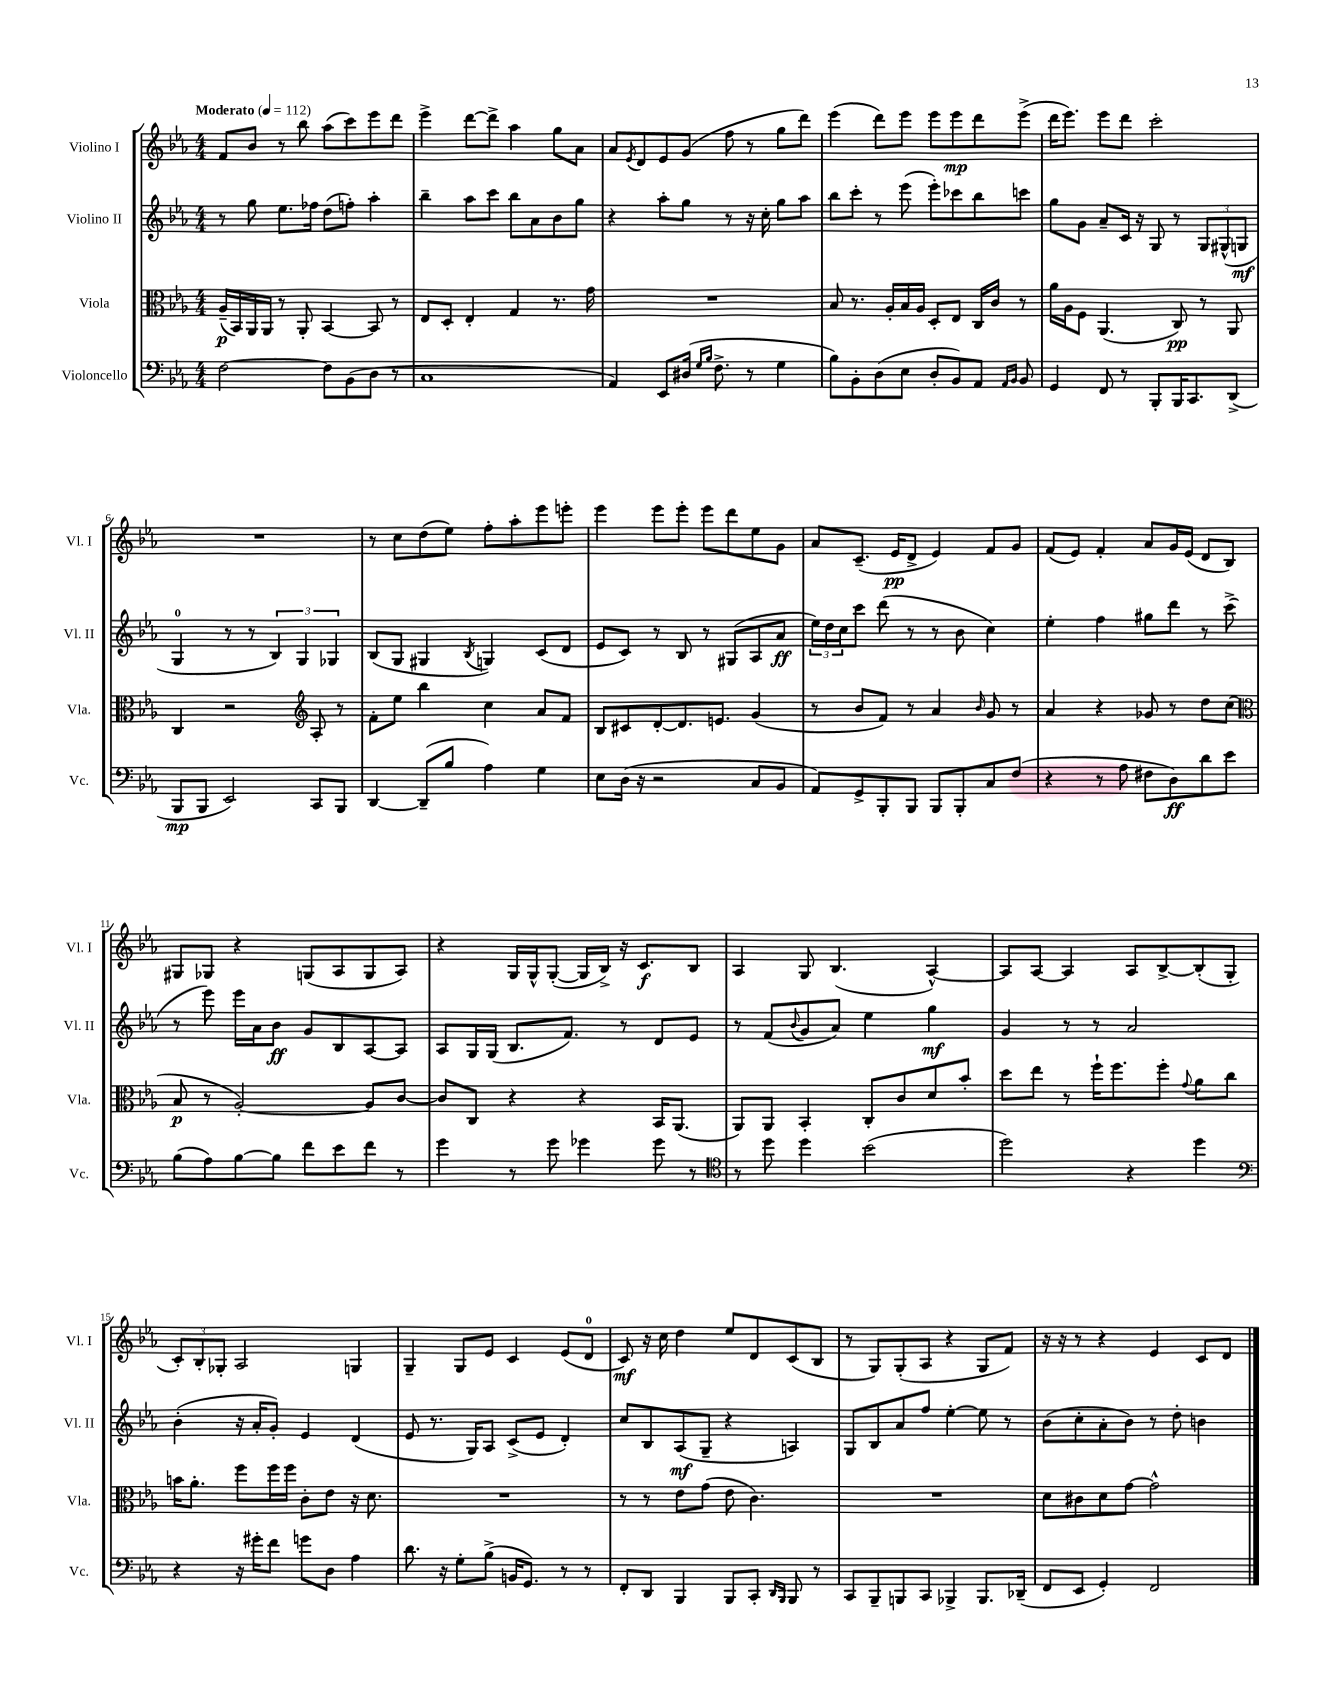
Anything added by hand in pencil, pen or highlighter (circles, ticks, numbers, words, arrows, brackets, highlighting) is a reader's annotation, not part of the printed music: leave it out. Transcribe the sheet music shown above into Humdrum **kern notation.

**kern	**kern	**kern	**kern
*staff4	*staff3	*staff2	*staff1
*clefF4	*clefC3	*clefG2	*clefG2
*k[b-e-a-]	*k[b-e-a-]	*k[b-e-a-]	*k[b-e-a-]
*M4/4	*M4/4	*M4/4	*M4/4
*MM112	*MM112	*MM112	*MM112
[2F	(16A-~	8r	8f
.	16BB-)	.	.
.	16AA-	8gg	8b-
.	16AA-	.	.
.	8r	8.ee-	8r
.	8AA-'	.	8bb-
.	.	16ff-	.
8F]	[4BB-	(8dd	(8aa-
(8BB-	.	8ff')	8ccc)
8D	8BB-]	4aa-'	8eee-
8r	8r	.	8ddd
=	=	=	=
1C	8E-	4bb-~	4eee-^
.	8D'	.	.
.	4E-'	8aa-	[8ddd
.	.	8ccc	8ddd^]
.	4G	8bb-	4aa-
.	.	8a-	.
.	8.r	8b-	8gg
.	.	8gg	8a-
.	16g	.	.
=	=	=	=
4AA-)	1r	4r	8a-
.	.	.	8qe-
.	.	.	8d
8EE-	.	8aa-'	8e-
(16D#	.	8gg	(8g
16qqG	.	.	.
16qqB-	.	.	.
8.F^	.	.	.
.	.	8r	8ff
8r	.	16r	8r
.	.	16cc'	.
4G	.	8gg	8gg
.	.	8aa-	8ddd)
=	=	=	=
8B-)	8B-	8bb-	(4eee-
8BB-'	8.r	8ccc'	.
(8D	.	8r	8ddd)
.	16A-'	.	.
8E-	16B-	(8eee-	8eee-
.	16A-	.	.
8D'	8D'	8eee-')	8eee-
8BB-)	8E-	8ccc-	8eee-
8AA-	16C	8bb-	8ddd
.	16c	.	.
16qqAA-	.	.	.
16qqBB-	.	.	.
8BB-	8r	8ccc	(8eee-^
=	=	=	=
4GG	16a-	8gg	16ddd
.	16A-	.	8.eee-)
.	8F	8g	.
8FF	(4.AA-	8a-~	8eee-
8r	.	16c	8ddd
.	.	16r	.
8BBB-'	.	8G	2ccc'
16BBB-	8C)	8r	.
8.CC	.	.	.
.	8r	12G	.
.	.	(12G#^^	.
(8DD^	8AA-	.	.
.	.	12G	.
=	=	=	=
8BBB-	4C	4G	1r
8BBB-	.	.	.
2EE-)	2r	8r	.
.	.	8r	.
.	.	6B-)	.
.	.	6G	.
*	*clefG2	*	*
8CC	8A-'	.	.
.	.	6G-	.
8BBB-	8r	.	.
=	=	=	=
[4DD	8f'	(8B-	8r
.	8ee-	8G	8cc
(8DD~]	4bb-	4G#	(8dd
8B-	.	.	8ee-)
.	.	8qB-	.
4A-)	4cc	4G)	8ff'
.	.	.	8aa-'
4G	8a-	(8c	8eee-
.	8f	8d	8eee'
=	=	=	=
8E-	8B-	8e-	4eee-
(16D	8c#	8c)	.
16r	.	.	.
2r	[8d'	8r	8eee-
.	8.d]	8B-	8eee-'
.	.	8r	8eee-
.	8.e	.	.
.	.	(8G#	8ddd
8C	(4g	8A-	8ee-
8BB-	.	8a-	8g
=	=	=	=
8AA-)	8r	24ee-)	8a-
.	.	24dd	.
.	.	24cc	.
8GG^	8b-	8ccc	(8.c~
8BBB-'	8f)	(8ddd	.
.	.	.	16e-
8BBB-	8r	8r	8d^
8BBB-	4a-	8r	4e-)
8BBB-'	.	8b-	.
.	16qqb-	.	.
8C	8g	4cc)	8f
(8F	8r	.	8g
=	=	=	=
4r	4a-	4ee-'	(8f
.	.	.	8e-)
8r	4r	4ff	4f'
8A-	.	.	.
8F#	8g-	8gg#	8a-
8D)	8r	8ddd	16g
.	.	.	(16e-
8d	8dd	8r	8d
8e-	(8cc	(8ccc^	8B-)
=	=	=	=
*	*clefC3	*	*
(8B-	8B-	8r	8G#
8A-)	8r	8eee-)	8G-
[8B-	[2A-')	16eee-	4r
.	.	16a-	.
8B-]	.	8b-	.
8f	.	8g	(8G
8e-	.	8B-	8A-
8f	8A-]	[8A-	8G
8r	[8c	8A-]	8A-)
=	=	=	=
4g	8c]	8A-	4r
.	8C	16G	.
.	.	(16G	.
8r	4r	8.B-	16G
.	.	.	16G^^
8g	.	.	([8G'
.	.	8.f)	.
4g-	4r	.	16G]
.	.	.	16B-^)
.	.	8r	16r
.	.	.	8.c
8g-	16BB-	8d	.
.	(8.AA-	.	.
8r	.	8e-	8B-
=	=	=	=
*clefC4	*	*	*
8r	8AA-)	8r	4A-
8dd	8AA-	(8f	.
.	.	8qqb-	.
4dd	4BB-'	8g	8G
.	.	8a-)	(4.B-
(2b-	8C'	4ee-	.
.	8c	.	.
.	8d	4gg	[4A-^^)
.	8b-'	.	.
=	=	=	=
2dd)	8dd	4g	8A-]
.	8ee-	.	[8A-
.	8r	8r	4A-]
.	16ff`	8r	.
.	8.ff	.	.
4r	.	2a-	8A-
.	8ff'	.	[8B-^
.	8qqg	.	.
4dd	8a-	.	(8B-']
.	8cc	.	8G'
=	=	=	=
*clefF4	*	*	*
4r	16b	(4b-'	12c')
.	8.a-'	.	.
.	.	.	12B-'
.	.	.	12G-'
16r	8ff	16r	2A-
16g#'	.	16a-'	.
8f	16ff	8g')	.
.	16ff	.	.
8g	8c'	4e-	.
8D	8e-	.	.
4A-	16r	(4d	4G
.	8.d	.	.
=	=	=	=
8.d	1r	8e-	4G~
.	.	8.r	.
16r	.	.	.
8G'	.	.	8G
.	.	16G)	.
(8B-^	.	8A-	8e-
16BB	.	(8c^	4c
8.GG)	.	.	.
.	.	8e-	.
8r	.	4d')	(8e-
8r	.	.	8d
=	=	=	=
8FF'	8r	8cc	8c)
8DD	8r	8B-	16r
.	.	.	16cc
4BBB-	8e-	(8A-	4dd
.	(8g	8G~	.
8BBB-	8e-	4r	8ee-
8CC'	4.c)	.	8d
16qqDD	.	.	.
16qqBBB-	.	.	.
8BBB-	.	4A)	(8c
8r	.	.	8B-
=	=	=	=
8CC	1r	8G	8r
8BBB-~	.	8B-	8G)
8BBB	.	8a-	(8G'
8CC	.	8ff	8A-
4BBB-^	.	[4ee-'	4r
8.BBB-	.	8ee-]	8G
.	.	8r	8f)
(16DD-~	.	.	.
=	=	=	=
8FF	8d	(8b-	16r
.	.	.	16r
8EE-	8c#	8cc'	8r
4GG')	8d	8a-'	4r
.	[8g	8b-)	.
2FF	2g^^]	8r	4e-
.	.	8dd'	.
.	.	4b	8c
.	.	.	8d
==	==	==	==
*-	*-	*-	*-
